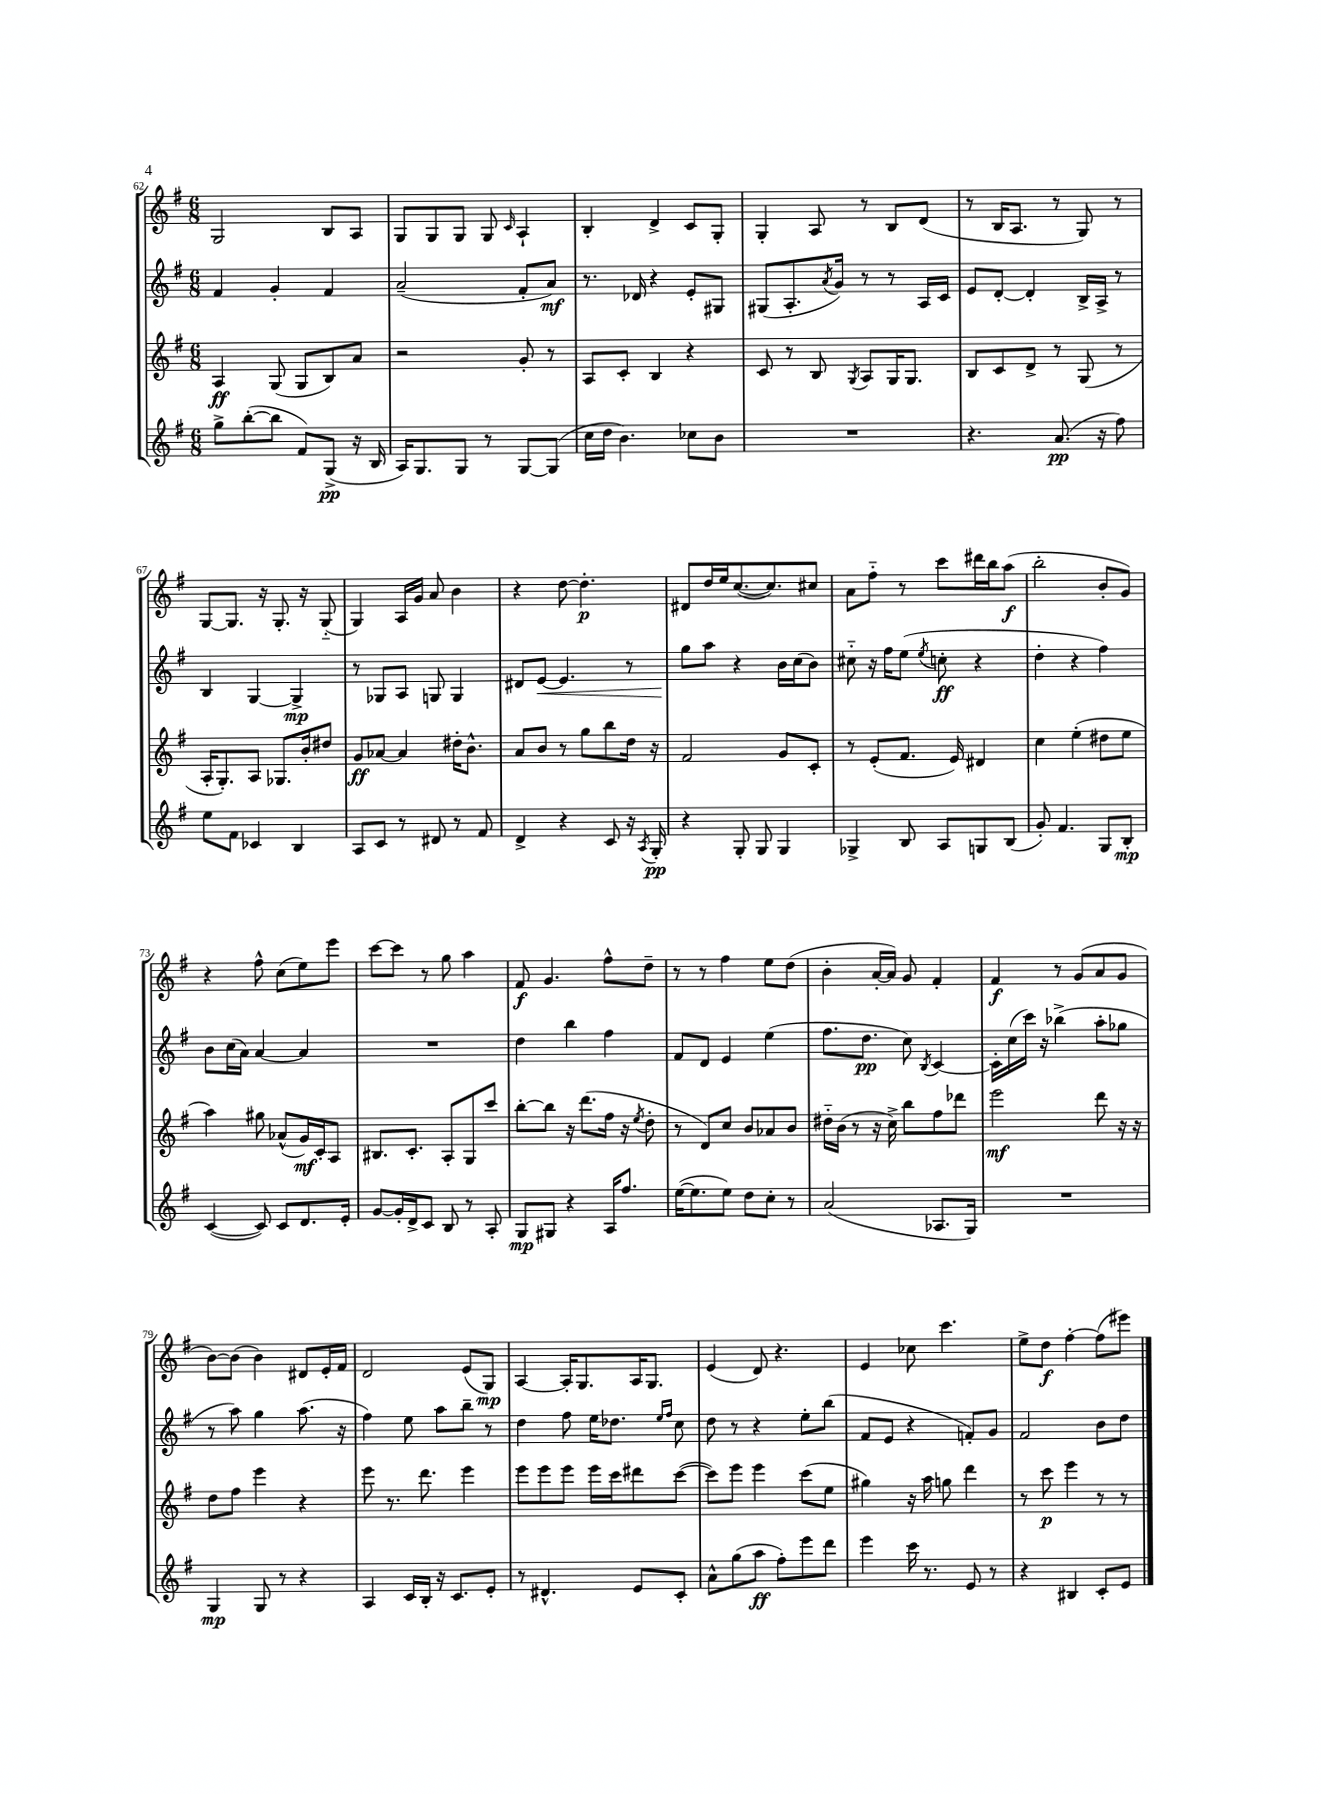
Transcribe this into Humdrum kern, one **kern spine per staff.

**kern	**kern	**kern	**kern
*staff4	*staff3	*staff2	*staff1
*clefG2	*clefG2	*clefG2	*clefG2
*k[f#]	*k[f#]	*k[f#]	*k[f#]
*M6/8	*M6/8	*M6/8	*M6/8
8gg^	4A	4f#	2G
([8bb'	.	.	.
8bb]	(8G	4g'	.
8f#)	8G	.	.
(8G^	8B)	4f#	8B
16r	8a	.	8A
16B	.	.	.
=	=	=	=
16A)	2r	(2a~	8G
8.G	.	.	.
.	.	.	8G
8G	.	.	8G
8r	.	.	8G
.	.	.	16qqc
[8G	8g'	8f#'	4A`
(8G]	8r	8a)	.
=	=	=	=
16cc	8A	8.r	4B'
16dd	.	.	.
4.b)	8c'	.	.
.	.	16d-	.
.	4B	4r	4d^
8cc-	4r	8e'	8c
8b	.	8G#	8G'
=	=	=	=
2.r	8c	(8G#	4G'
.	8r	8.A'	.
.	8B	.	8A
.	.	8qa	.
.	.	16g)	.
.	8qG	.	.
.	8A	8r	8r
.	16G	8r	8B
.	8.G	.	.
.	.	16A	(8d
.	.	16c	.
=	=	=	=
4.r	8B	8e	8r
.	8c	[8d'	16B
.	.	.	8.A
.	8d^	4d']	.
(8.a	8r	.	8r
.	(8G	16B^	8G)
16r	.	16A^	.
8ff#)	8r	8r	8r
=	=	=	=
8ee	16A'	4B	[8G
.	8.G')	.	.
8f#	.	.	8.G]
4c-	8A	[4G	.
.	.	.	16r
.	8.G-	.	8.G'
4B	.	4G^]	.
.	16b'	.	16r
.	8dd#	.	(8G'~
=	=	=	=
8A	8g	8r	4G)
8c	[8a-	8G-	.
8r	4a-]	8A	16A
.	.	.	16g
8d#	.	8G	8a
8r	16dd#'	4G	4b
.	8.b^^	.	.
8f#	.	.	.
=	=	=	=
4d^	8a	8d#	4r
.	8b	[8e	.
4r	8r	4.e]	[8dd
.	8gg	.	4.dd']
8c	8bb	.	.
16r	16dd	8r	.
8qA	.	.	.
16G'	16r	.	.
=	=	=	=
4r	2f#	8gg	8d#
.	.	8aa	16dd
.	.	.	16ee
8G'	.	4r	([8.cc
8G	.	.	.
.	.	.	8.cc])
4G	8g	16b	.
.	.	(16cc	.
.	8c'	8b)	8cc#
=	=	=	=
4G-^	8r	8cc#'~	8a
.	(8e'	16r	8ff#'~
.	.	16ff#	.
8B	8.f#	(8ee	8r
.	.	8qee	.
8A	.	8cc'	8ccc
.	16e)	.	.
8G	4d#	4r	16ddd#
.	.	.	16bb
(8B	.	.	(8aa
=	=	=	=
8g')	4cc	4dd'	2bb'
4.f#	.	.	.
.	(4ee'	4r	.
8G	8dd#	4ff#)	8b'
8B'	8ee	.	8g)
=	=	=	=
([4c	4aa)	8b	4r
.	.	(16cc	.
.	.	16a)	.
8c])	8gg#	[4a	8ff#^^
8c	(8a-^^	.	(8cc
8.d	16g)	4a]	8ee)
.	16c'	.	.
.	8A	.	8eee
16e'	.	.	.
=	=	=	=
[8g	8.B#	2.r	[8ccc
16g']	.	.	8ccc]
16d^	8.c'	.	.
8c	.	.	8r
8B	8A'	.	8gg
8r	8G	.	4aa
8A'	8ccc	.	.
=	=	=	=
8G	[8bb'	4dd	8f#
8G#	8bb]	.	4.g
4r	16r	4bb	.
.	(8.ddd	.	.
16A	16ff#	4ff#	8ff#^^
8.ff#	16r	.	.
.	8qee	.	.
.	8dd'	.	8dd~
=	=	=	=
([16ee	8r	8f#	8r
8.ee]	.	.	.
.	8d)	8d	8r
8ee)	8cc	4e	4ff#
8dd	8b	.	.
8cc'	8a-	(4ee	8ee
8r	8b	.	(8dd
=	=	=	=
(2a	16dd#'~	8.ff#	4b'
.	(16b	.	.
.	8r	.	.
.	.	8.dd	.
.	16r	.	[16a'
.	16cc^)	.	16a])
.	8bb	8cc)	8g
.	.	8qB	.
8.A-	8ff#	[4c	4f#'
.	8ddd-	.	.
16G)	.	.	.
=	=	=	=
2.r	2eee	16c']	4f#
.	.	(16cc	.
.	.	16ccc)	.
.	.	16r	.
.	.	(4bb-^	8r
.	.	.	(8g
.	8ddd	8aa'	8a
.	16r	8gg-	8g
.	16r	.	.
=	=	=	=
4G	8dd	8r	[8b)
.	8ff#	8aa)	(8b]
8G	4eee	4gg	4b)
8r	.	.	.
4r	4r	(8.aa	8d#
.	.	.	16e'
.	.	16r	16f#
=	=	=	=
4A	8eee	4ff#)	2d
.	8.r	.	.
16c	.	8ee	.
16B'	8.ddd	.	.
16r	.	8aa	.
8.c	.	.	.
.	4eee	8bb~	(8e
8e'	.	8r	8G)
=	=	=	=
8r	8eee	4dd	[4A
4.d#^^	8eee	.	.
.	8eee	8ff#	16A']
.	.	.	8.G
.	16eee	16ee	.
.	16ccc	8.dd-	.
8e	8ddd#	.	16A
.	.	.	8.G
.	.	16qqee	.
.	.	16qqff#	.
8c'	([8ccc	8cc	.
=	=	=	=
8a^^	8ccc])	8dd	(4e
(8gg	8eee	8r	.
8aa	4eee	4r	8d)
8ff#')	.	.	4.r
8eee	(8ccc	8ee'	.
8ddd	8ee	(8bb	.
=	=	=	=
4eee	4gg#)	8f#	4e
.	.	8e	.
16ccc	16r	4r	8cc-
8.r	16aa	.	.
.	8gg	.	4.ccc
8e	4ddd	8f')	.
8r	.	8g	.
=	=	=	=
4r	8r	2f#	8ee^
.	8ccc	.	8dd
4B#	4eee	.	[4ff#'
8c'	8r	8b	(8ff#]
8e	8r	8dd	8eee#)
==	==	==	==
*-	*-	*-	*-
